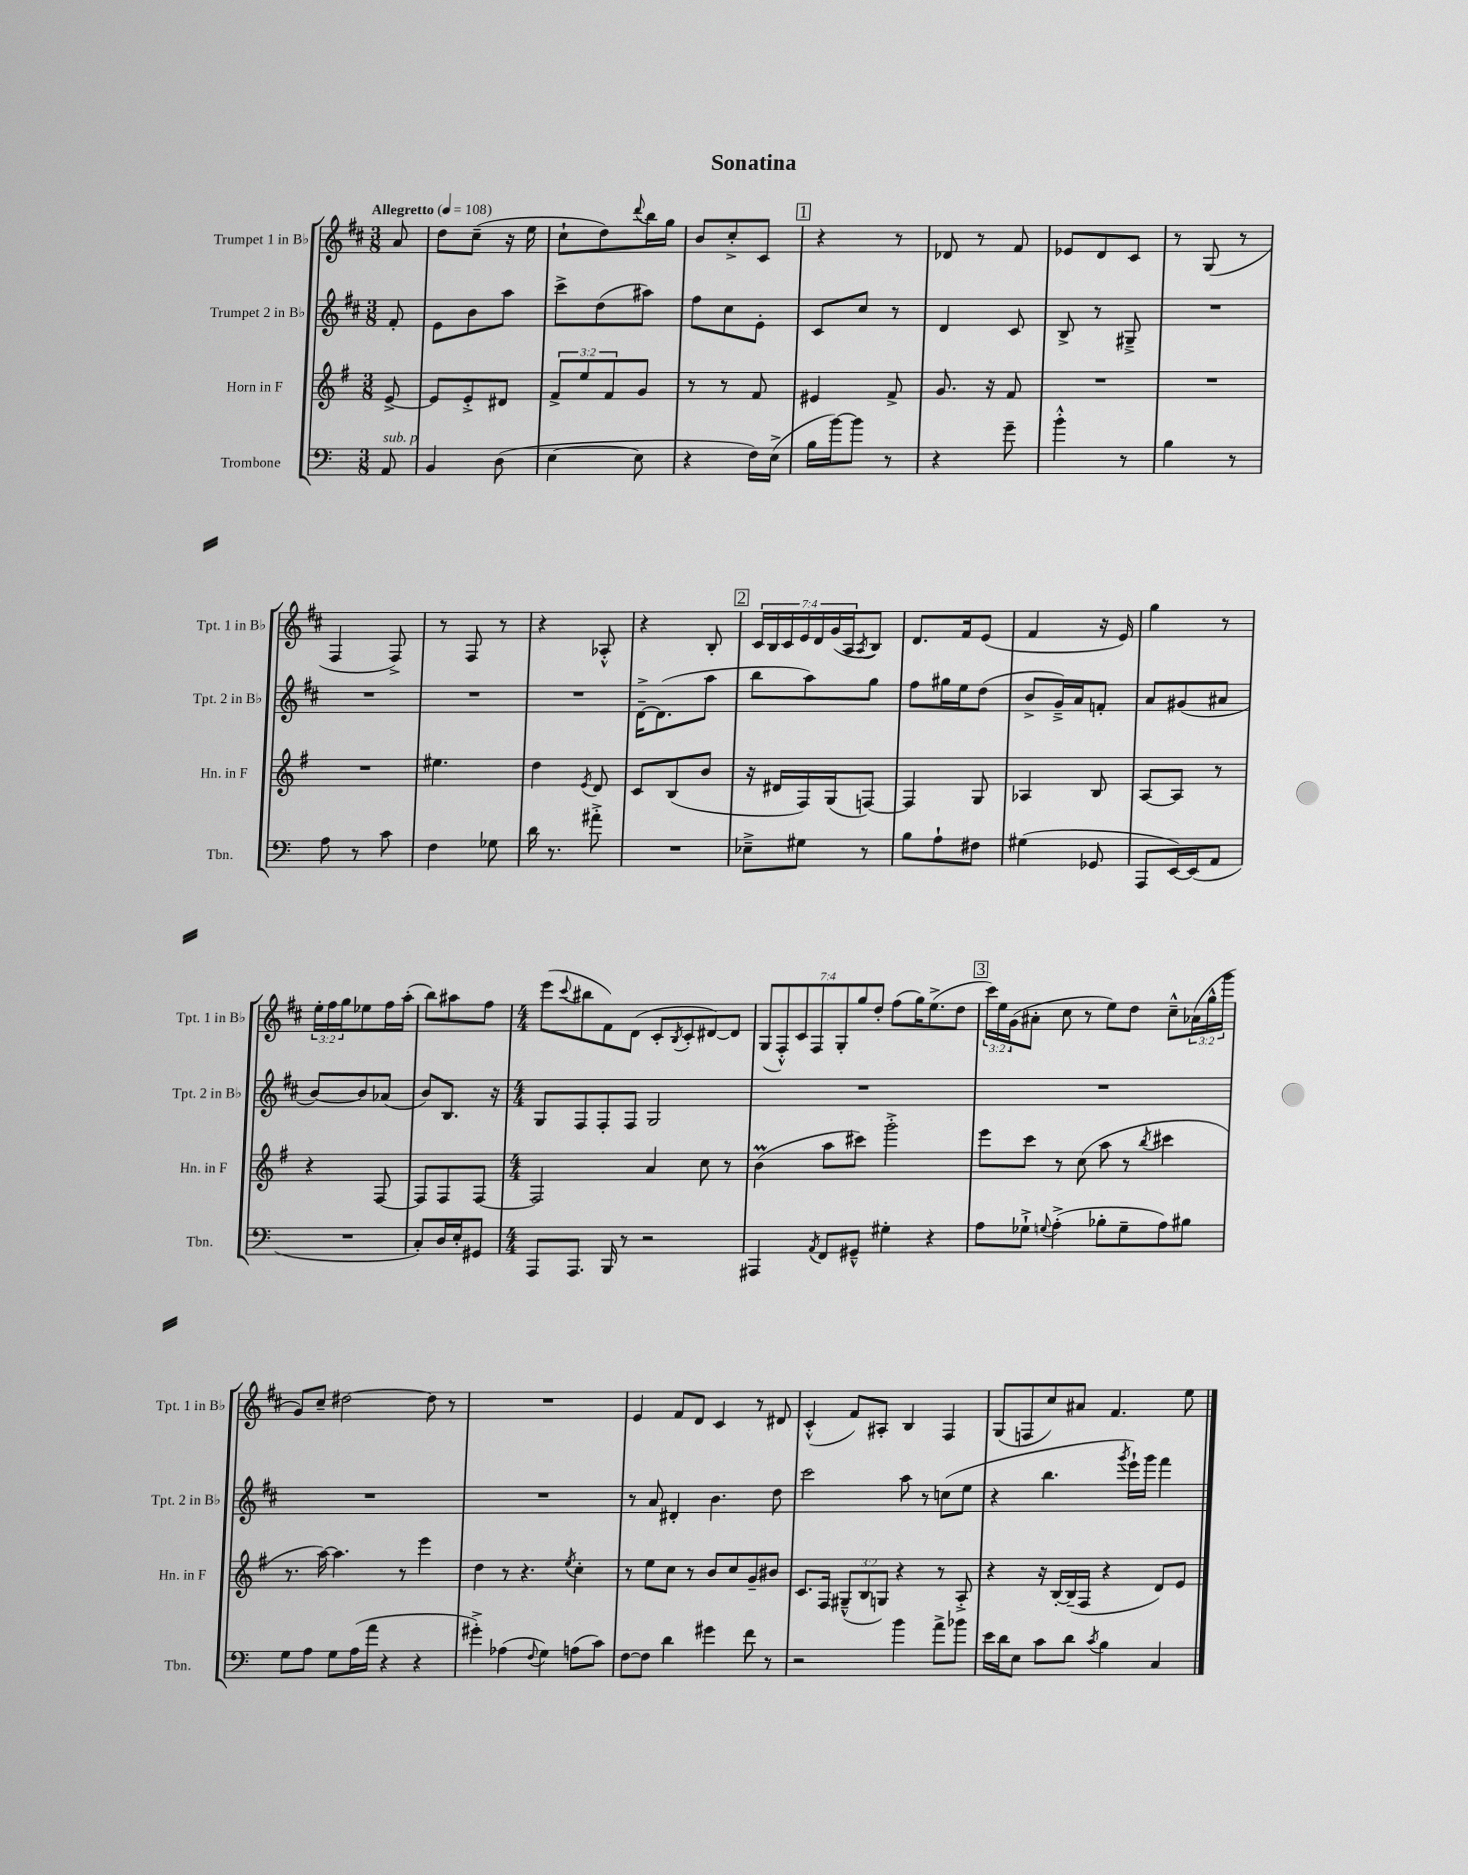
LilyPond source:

\header { title = "Sonatina" }
<<
\new StaffGroup <<
\new Staff = "s0" \with { instrumentName = "Trumpet 1 in Bb" shortInstrumentName = "Tpt. 1 in Bb" } {
    \clef treble \key d \major \numericTimeSignature \time 3/8 \override Staff.TupletNumber.text = #tuplet-number::calc-fraction-text \partial 8 \tempo "Allegretto" 4 = 108
    a'8 |
    d''8 cis''8--( r16 e''16 |
    cis''8-! d''8) \appoggiatura { d'''8 } b''16 g''16 |
    b'8 cis''8-.-> cis'8 |
    \mark \markup { \box "1" } r4 r8 |
    des'8 r8 fis'8 |
    ees'8 d'8 cis'8 |
    r8 g8( r8 |
    fis4 fis8->) |
    r8 fis8 r8 |
    r4 aes8-.-^ |
    r4 b8-. |
    \mark \markup { \box "2" } \tuplet 7/4 { cis'16 b16 cis'16 e'16 d'16 g'16( a16 } \acciaccatura { a8 } b8) |
    d'8. fis'16 e'8( |
    fis'4 r16 e'16) |
    g''4 r8 |
    \tuplet 3/2 { e''16-. fis''16 g''16 } ees''8 fis''16 a''16-.( |
    b''8) ais''8 fis''8 |
    \numericTimeSignature \time 4/4 e'''8( \appoggiatura { cis'''8 } bis''8 fis'8) d'8( cis'8-. \acciaccatura { b8 } cis'8-. dis'8~) dis'8 |
    \tuplet 7/4 { g8( fis8-.-^) cis'8 fis8 g8-. g''8 d''8-. } fis''8( g''16) e''8.->( d''8 |
    \mark \markup { \box "3" } \tuplet 3/2 { cis'''16) e''16 g'16( } ais'8-. cis''8 r8 e''8) d''8 cis''8---^ \tuplet 3/2 { aes'16( g''16-^ g'''16 } |
    g'8) cis''8-- dis''2~ dis''8 r8 |
    R1 |
    e'4 fis'8 d'8 cis'4 r8 dis'8 |
    cis'4-.-^( fis'8) ais8-. b4 fis4 |
    g8( f8 cis''8) ais'8 fis'4. e''8 \bar "|." |
}
\new Staff = "s1" \with { instrumentName = "Trumpet 2 in Bb" shortInstrumentName = "Tpt. 2 in Bb" } {
    \clef treble \key d \major \numericTimeSignature \time 3/8 \partial 8
    fis'8-. |
    e'8 b'8 a''8 |
    cis'''8-> d''8( ais''8) |
    fis''8 cis''8 e'8-. |
    \mark \markup { \box "1" } cis'8 cis''8 r8 |
    d'4 cis'8 |
    b8-> r8 gis8---> |
    R4. |
    R4. |
    R4. |
    R4. |
    d'16~---> d'8.( a''8 |
    \mark \markup { \box "2" } b''8 a''8) g''8 |
    fis''8 gis''16 e''16 d''8( |
    b'8-> g'16--->) a'16 f'8-. |
    a'8 gis'8( ais'8 |
    b'8~) b'8 aes'8( |
    b'8) b8. r16 |
    \numericTimeSignature \time 4/4 g8 fis8 fis8-. fis8 g2 |
    R1 |
    \mark \markup { \box "3" } R1 |
    R1 |
    R1 |
    r8 a'8 dis'4-. b'4. d''8 |
    cis'''2 a''8 r8 c''8( e''8 |
    r4 b''4. \acciaccatura { g'''8 } e'''16-!) g'''16 fis'''4 \bar "|." |
}
\new Staff = "s2" \with { instrumentName = "Horn in F" shortInstrumentName = "Hn. in F" } {
    \clef treble \key g \major \numericTimeSignature \time 3/8 \override Staff.TupletNumber.text = #tuplet-number::calc-fraction-text \partial 8
    e'8~-> |
    e'8 e'8-.-> dis'8 |
    \tuplet 3/2 { fis'8-> e''8 fis'8 } g'8 |
    r8 r8 fis'8 |
    \mark \markup { \box "1" } eis'4 fis'8-> |
    g'8. r16 fis'8 |
    R4. |
    R4. |
    R4. |
    eis''4. |
    d''4 \acciaccatura { e'8 } d'8 |
    c'8 b8( b'8 |
    \mark \markup { \box "2" } r16 dis'16 fis16) g16( f8~) |
    f4 g8 |
    aes4 b8 |
    a8~ a8 r8 |
    r4 fis8~ |
    fis8 fis8 fis8~ |
    \numericTimeSignature \time 4/4 fis2 a'4 c''8 r8 |
    b'4\prall( a''8 cis'''8) g'''2-.-> |
    \mark \markup { \box "3" } e'''8 c'''8 r8 c''8( a''8 r8 \acciaccatura { b''8 } cis'''4 |
    r8. a''16~) a''4. r8 e'''4 |
    d''4 r8 r4. \acciaccatura { e''8 } c''4-. |
    r8 e''8 c''8 r8 b'8 c''8 g'8-- bis'8 |
    c'8. fis16 \tuplet 3/2 { gis8---^( b8 g8) } r4 r8 a8-.-> |
    r4 r16 b16~-. b16--( fis16 r4 d'8) e'8 \bar "|." |
}
\new Staff = "s3" \with { instrumentName = "Trombone" shortInstrumentName = "Tbn." } {
    \clef bass \key c \major \numericTimeSignature \time 3/8 \partial 8
    a,8^\markup { \italic "sub. p" } |
    b,4 d8( |
    e4~ e8 |
    r4 f16) e16->( |
    \mark \markup { \box "1" } b16 b'16~) b'8 r8 |
    r4 g'8-- |
    b'4-.-^ r8 |
    b4 r8 |
    a8 r8 c'8 |
    f4 ges8 |
    d'16 r8. ais'8-.-> |
    R4. |
    \mark \markup { \box "2" } ees8---> gis8 r8 |
    b8 a8-! fis8 |
    gis4( ges,8 |
    a,,8 e,16~) e,16( a,8 |
    R4. |
    c8-.) d16 e16-. gis,8 |
    \numericTimeSignature \time 4/4 a,,8 a,,8. b,,16 r8 r2 |
    ais,,4 \acciaccatura { a,8 } f,8 gis,8---^ gis4-. r4 |
    \mark \markup { \box "3" } a8 ges8-!-> \appoggiatura { g8 } a4-.->( bes8-. g8-- a8) bis8 |
    g8 a8 g8 a16( a'16 r4 r4 |
    gis'4-.->) aes4( \appoggiatura { f8 } g4) a8( c'8) |
    f8~ f8 d'4 gis'4 f'8 r8 |
    r2 b'4 a'8-> bes'8 |
    e'16 d'16 e8 c'8 d'8 \acciaccatura { c'8 } b4 c4 \bar "|." |
}
>>
>>
\layout { \context { \Score \remove "Bar_number_engraver" } }
